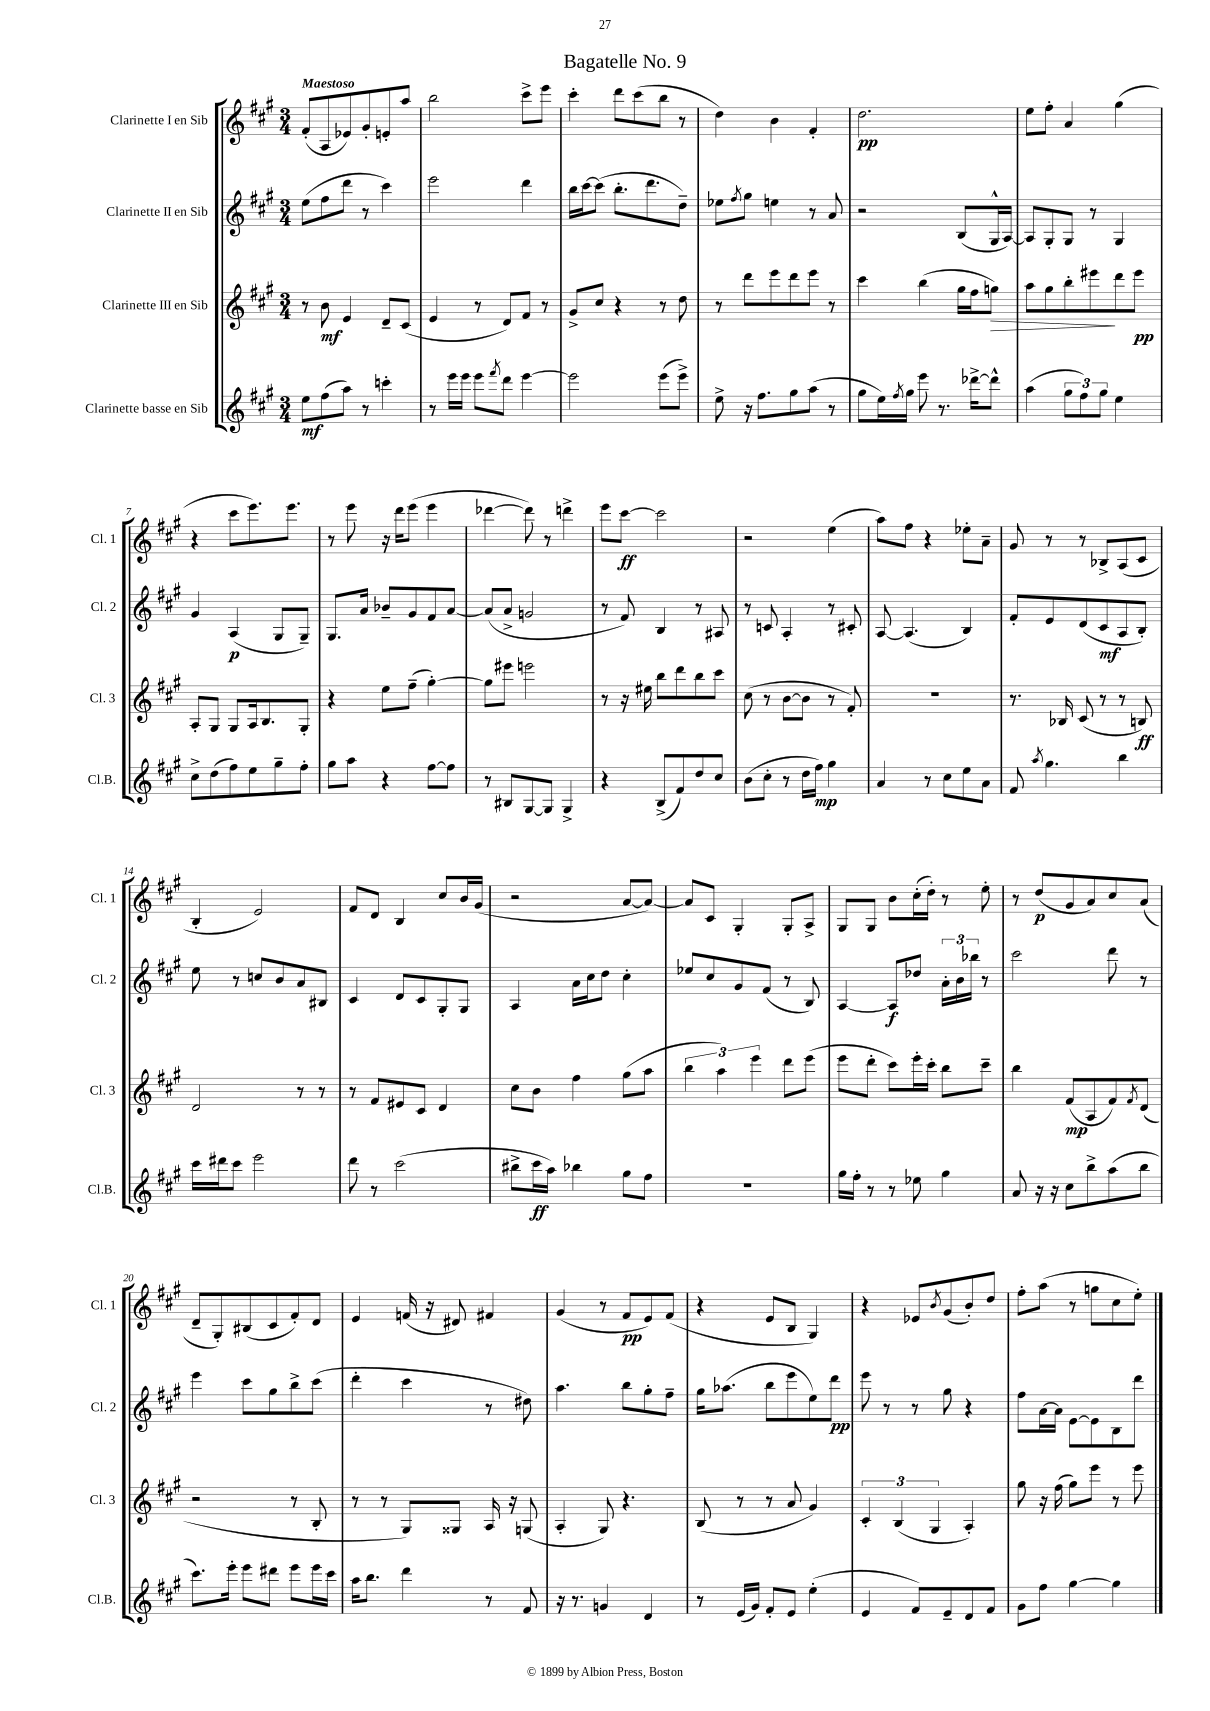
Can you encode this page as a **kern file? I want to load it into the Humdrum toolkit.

**kern	**dynam	**kern	**dynam	**kern	**dynam	**kern	**dynam
*part4	*part4	*part3	*part3	*part2	*part2	*part1	*part1
*staff4	*staff4	*staff3	*staff3	*staff2	*staff2	*staff1	*staff1
*I"Clarinette basse en Sib	*	*I"Clarinette III en Sib	*	*I"Clarinette II en Sib	*	*I"Clarinette I en Sib	*
*I'Cl.B.	*	*I'Cl. 3	*	*I'Cl. 2	*	*I'Cl. 1	*
*clefG2	*	*clefG2	*	*clefG2	*	*clefG2	*
*k[f#c#g#]	*	*k[f#c#g#]	*	*k[f#c#g#]	*	*k[f#c#g#]	*
*M3/4	*	*M3/4	*	*M3/4	*	*M3/4	*
=1	=1	=1	=1	=1	=1	=1	=1
!	!	!	!	!	!	!LO:TX:a:B:t=Maestoso	!
8ee\L	mf	8r	.	(8ee\L	.	(8f#'/L	.
(8ff#\	.	8b\	mf	8ff#\	.	8A/	.
8aa\J)	.	4e/	.	8ddd\J	.	8e-X/)	.
8r	.	.	.	8r	.	8g#'/	.
4cccn'\	.	8d~/L	.	4ccc#\)	.	8en'/	.
.	.	(8c#/J	.	.	.	8aa/J	.
=2	=2	=2	=2	=2	=2	=2	=2
8r	.	4e/	.	2eee\	.	2bb\	.
16eee\LL	.	.	.	.	.	.	.
16eee\JJ	.	.	.	.	.	.	.
8eee\L	.	8r	.	.	.	.	.
8qfff#/	.	.	.	.	.	.	.
8ddd\J	.	8d/L)	.	.	.	.	.
[4eee\	.	8f#/J	.	4ddd\	.	8ccc#^\L	.
.	.	8r	.	.	.	8eee\J	.
=3	=3	=3	=3	=3	=3	=3	=3
2eee\]	.	8g#^/L	.	16bb\LL	.	4ccc#'\	.
.	.	.	.	[16ccc#\J	.	.	.
.	.	8cc#/J	.	(8ccc#\J]	.	.	.
.	.	4r	.	8.bb'\L	.	8ddd\L	.
.	.	.	.	.	.	(8ccc#\	.
.	.	.	.	8.ddd\	.	.	.
(8eee\L	.	8r	.	.	.	8bb\J	.
8eee^\J)	.	8dd\	.	8dd~\J)	.	8r	.
=4	=4	=4	=4	=4	=4	=4	=4
8ee^\	.	8r	.	8ee-X\L	.	4dd\)	.
.	.	.	.	8qff#/	.	.	.
16r	.	8ddd\L	.	8gg#\J	.	.	.
8.ff#\L	.	.	.	.	.	.	.
.	.	8eee\	.	4een\	.	4b\	.
8gg#\	.	8ddd\	.	.	.	.	.
(8aa\J	.	8eee\J	.	8r	.	4f#'/	.
8r	.	8r	.	8a/	.	.	.
=5	=5	=5	=5	=5	=5	=5	=5
8gg#\L	.	4ccc#\	.	2r	.	2.dd\	pp
16ee\L)	.	.	.	.	.	.	.
8qff#/	.	.	.	.	.	.	.
16gg#\JJ	.	.	.	.	.	.	.
8eee\	.	(4bb\	.	.	.	.	.
8.r	.	.	.	.	.	.	.
.	.	16gg#\LL	.	(8B/L	.	.	.
[16ddd-X^\KL	.	16ff#\J	.	.	.	.	.
!	!	!	!LO:HP:b	!	!	!	!
8ddd-^^\J]	.	8ggn\J)	>	16G#^^/L	.	.	.
.	.	.	.	[16A/JJ)	.	.	.
=6	=6	=6	=6	=6	=6	=6	=6
(4aa\	.	8aa\L	.	8A/L]	.	8ee\L	.
.	.	8gg#\	.	8G#'/	.	8ff#'\J	.
12gg#\L	.	8bb'\	.	8G#/J	.	4a/	.
12ff#\)	.	.	.	.	.	.	.
.	.	8eee#X\	.	8r	.	.	.
12gg#\J	.	.	.	.	.	.	.
4ee\	.	8ddd\	]	4G#/	.	(4gg#\	.
.	.	8eee#\J	pp	.	.	.	.
!!LO:LB:g=z
=7	=7	=7	=7	=7	=7	=7	=7
8cc#^\L	.	8A'/L	.	4g#/	.	4r	.
(8dd\	.	8G#/J	.	.	.	.	.
8ff#\)	.	8G#/L	.	(4A/	p	8ccc#\L	.
8ee\	.	16A/k	.	.	.	8.eee\)	.
.	.	8.B/	.	.	.	.	.
8gg#~\	.	.	.	8G#/L	.	.	.
.	.	.	.	.	.	8.eee\J	.
8ff#'\J	.	8G#'/J	.	8G#~/J)	.	.	.
=8	=8	=8	=8	=8	=8	=8	=8
8gg#\L	.	4r	.	8.G#/L	.	8r	.
8aa\J	.	.	.	.	.	8eee\	.
.	.	.	.	16a/Jk	.	.	.
4r	.	8ee\L	.	8b-X~/L	.	16r	.
.	.	.	.	.	.	16ddd\KL	.
.	.	(8ff#~\J	.	8g#/	.	(8eee\J	.
[8ff#\L	.	[4gg#'\)	.	8f#/	.	4eee\	.
8ff#\J]	.	.	.	[8a/J	.	.	.
=9	=9	=9	=9	=9	=9	=9	=9
8r	.	8gg#\L]	.	(8a/L]	.	[4ddd-X\	.
8B#X/L	.	8eee#X\J	.	8a^/J	.	.	.
[8G#/	.	2eeen\	.	2gn/	.	8ddd-\])	.
8G#/J]	.	.	.	.	.	8r	.
4G#^/	.	.	.	.	.	4dddn^\	.
=10	=10	=10	=10	=10	=10	=10	=10
4r	.	8r	.	8r	.	8eee\L	.
.	.	16r	.	8f#/)	.	[8ccc#\J	ff
.	.	16ee#X\	.	.	.	.	.
(8B^/L	.	8bb\L	.	4B/	.	2ccc#\]	.
8f#/)	.	8ddd\	.	.	.	.	.
8dd/	.	8bb\	.	8r	.	.	.
8cc#/J	.	8ccc#\J	.	8A#X/	.	.	.
=11	=11	=11	=11	=11	=11	=11	=11
(8b\L	.	(8cc#\	.	8r	.	2r	.
8cc#'\J	.	8r	.	8cn/	.	.	.
8r	.	[8b\L	.	4A'/	.	.	.
16dd\LL	.	8b\J]	.	.	.	.	.
16ff#\JJ)	mp	.	.	.	.	.	.
4gg#\	.	8r	.	8r	.	(4ee\	.
.	.	8f#'/)	.	8c#X'/	.	.	.
=12	=12	=12	=12	=12	=12	=12	=12
4a/	.	2.r	.	[8A/	.	8aa\L)	.
.	.	.	.	(4.A/]	.	8ff#\J	.
8r	.	.	.	.	.	4r	.
8cc#\L	.	.	.	.	.	.	.
8ee\	.	.	.	4B/)	.	8ee-X'\L	.
8a\J	.	.	.	.	.	8a~\J	.
=13	=13	=13	=13	=13	=13	=13	=13
8f#/	.	8.r	.	8f#'/L	.	8g#/	.
8qaa/	.	.	.	.	.	.	.
4.gg#\	.	.	.	8e/	.	8r	.
.	.	16B-X/	.	.	.	.	.
.	.	(8c#/	.	(8d/	.	8r	.
.	.	8r	.	8c#/	mf	8B-X^/L	.
4bb\	.	8r	.	8A/	.	(8A/	.
.	.	8Bn/)	ff	8B'/J)	.	8c#/J	.
!!LO:LB:g=z
=14	=14	=14	=14	=14	=14	=14	=14
16ccc#\LL	.	2d/	.	8ee\	.	4B'/	.
16ddd#X\J	.	.	.	.	.	.	.
8ccc#\J	.	.	.	8r	.	.	.
2eee\	.	.	.	8ccn/L	.	2e/)	.
.	.	.	.	8b/	.	.	.
.	.	8r	.	8a/	.	.	.
.	.	8r	.	8B#X/J	.	.	.
=15	=15	=15	=15	=15	=15	=15	=15
8ddd\	.	8r	.	4c#/	.	8f#/L	.
8r	.	8f#/L	.	.	.	8d/J	.
(2ccc#\	.	8e#X/	.	8d/L	.	4B/	.
.	.	8c#/J	.	8c#/	.	.	.
.	.	4d/	.	8G#'/	.	8cc#/L	.
.	.	.	.	8G#/J	.	16b/L	.
.	.	.	.	.	.	(16g#/JJ	.
=16	=16	=16	=16	=16	=16	=16	=16
8bb#X^\L	.	8cc#\L	.	4A/	.	2r	.
16ccc#\L	ff	8b\J	.	.	.	.	.
16aa\JJ)	.	.	.	.	.	.	.
4bb-X\	.	4ff#\	.	16a\LL	.	.	.
.	.	.	.	16cc#\J	.	.	.
.	.	.	.	8dd\J	.	.	.
8gg#\L	.	(8gg#\L	.	4cc#'\	.	[8a/L	.
8ff#\J	.	8aa\J	.	.	.	8a/J_)	.
=17	=17	=17	=17	=17	=17	=17	=17
2.r	.	6bb\	.	8ee-X/L	.	8a/L]	.
.	.	.	.	8cc#/	.	8c#/J	.
.	.	6aa\)	.	.	.	.	.
.	.	.	.	8g#/	.	4G#'/	.
.	.	6eee\	.	.	.	.	.
.	.	.	.	(8f#/J	.	.	.
.	.	8ddd\L	.	8r	.	8G#'/L	.
.	.	(8eee\J	.	8B/)	.	8A^/J	.
=18	=18	=18	=18	=18	=18	=18	=18
16gg#\LL	.	8eee\L	.	[4A/	.	8G#/L	.
16ff#'\JJ	.	.	.	.	.	.	.
8r	.	8ddd'\J	.	.	.	8G#/J	.
8r	.	8ccc#\L)	.	8A/L]	f	8b\L	.
8ee-X\	.	16eee'\L	.	8dd-X/J	.	(16cc#'\L	.
.	.	16ccc#'\JJ	.	.	.	16dd'\JJ)	.
4gg#\	.	8bb\L	.	24a'\LL	.	8r	.
.	.	.	.	24b\	.	.	.
.	.	.	.	24bb-X\JJ	.	.	.
.	.	8ccc#~\J	.	8r	.	8ee'\	.
=19	=19	=19	=19	=19	=19	=19	=19
8a/	.	4bb\	.	2ccc#\	.	8r	.
16r	.	.	.	.	.	(8dd/L	p
16r	.	.	.	.	.	.	.
8cc#\L	.	(8f#/L	mp	.	.	8g#/	.
8bb^\	.	8A/	.	.	.	8a/)	.
(8aa\	.	8f#/)	.	8ddd\	.	8cc#/	.
.	.	8qf#/	.	.	.	.	.
8bb\J	.	(8d/J	.	8r	.	(8a/J	.
!!LO:LB:g=z
=20	=20	=20	=20	=20	=20	=20	=20
8.ccc#\L)	.	2r	.	4eee\	.	8d~/L	.
.	.	.	.	.	.	8G#'/)	.
16eee'\Jk	.	.	.	.	.	.	.
8eee\L	.	.	.	8ccc#\L	.	(8B#X/	.
8ddd#X\J	.	.	.	8gg#\	.	8c#/	.
8eee\L	.	8r	.	8bb^\	.	8f#'/)	.
16eee\L	.	8B'/	.	(8ccc#\J	.	8d/J	.
16ccc#\JJ	.	.	.	.	.	.	.
=21	=21	=21	=21	=21	=21	=21	=21
16aa\KL	.	8r	.	4ddd'\	.	4e/	.
8.bb\J	.	.	.	.	.	.	.
.	.	8r	.	.	.	.	.
4ddd\	.	8G#/L)	.	4ccc#\	.	(16fn/	.
.	.	.	.	.	.	16r	.
.	.	8G##X/J	.	.	.	8d#X/)	.
8r	.	16A/	.	8r	.	4f#X/	.
.	.	16r	.	.	.	.	.
8f#/	.	(8Gn/	.	8dd#X\)	.	.	.
=22	=22	=22	=22	=22	=22	=22	=22
16r	.	4A'/	.	4.aa\	.	(4g#/	.
8.r	.	.	.	.	.	.	.
4gn/	.	8G#/)	.	.	.	8r	.
.	.	4.r	.	8bb\L	.	8f#/L	pp
4d/	.	.	.	8gg#'\	.	8e/)	.
.	.	.	.	8ff#~\J	.	(8f#/J	.
=23	=23	=23	=23	=23	=23	=23	=23
8r	.	(8B/	.	16gg#\KL	.	4r	.
.	.	.	.	(8.aa-X\J	.	.	.
(16e/LL	.	8r	.	.	.	.	.
16g#/JJ)	.	.	.	.	.	.	.
8f#'/L	.	8r	.	8bb\L	.	8e/L	.
8e/J	.	8a/	.	8eee\	.	8B/J	.
(4ee'\	.	4g#/)	.	8ee\)	.	4G#/)	.
.	.	.	.	8ddd\J	pp	.	.
=24	=24	=24	=24	=24	=24	=24	=24
4e/	.	6c#'/	.	8eee\	.	4r	.
.	.	.	.	8r	.	.	.
.	.	(6B/	.	.	.	.	.
8f#/L)	.	.	.	8r	.	8e-X/L	.
.	.	6G#/	.	.	.	.	.
.	.	.	.	.	.	8qb/	.
8e~/	.	.	.	8gg#\	.	(8g#/	.
8d/	.	4A'/)	.	4r	.	8b'/)	.
8f#/J	.	.	.	.	.	8dd/J	.
=25	=25	=25	=25	=25	=25	=25	=25
8g#\L	.	8gg#\	.	8ff#\L	.	8ff#'\L	.
8ff#\J	.	16r	.	[16a\L	.	(8aa\J	.
.	.	(16ff#\	.	16a\JJ]	.	.	.
[4gg#\	.	8gg#\L)	.	[8e\L	.	8r	.
.	.	8eee\J	.	8e\]	.	8ggn\L	.
4gg#\]	.	8r	.	8B\	.	8cc#\	.
.	.	8eee\	.	8ddd\J	.	8ee'\J)	.
==	==	==	==	==	==	==	==
*-	*-	*-	*-	*-	*-	*-	*-
